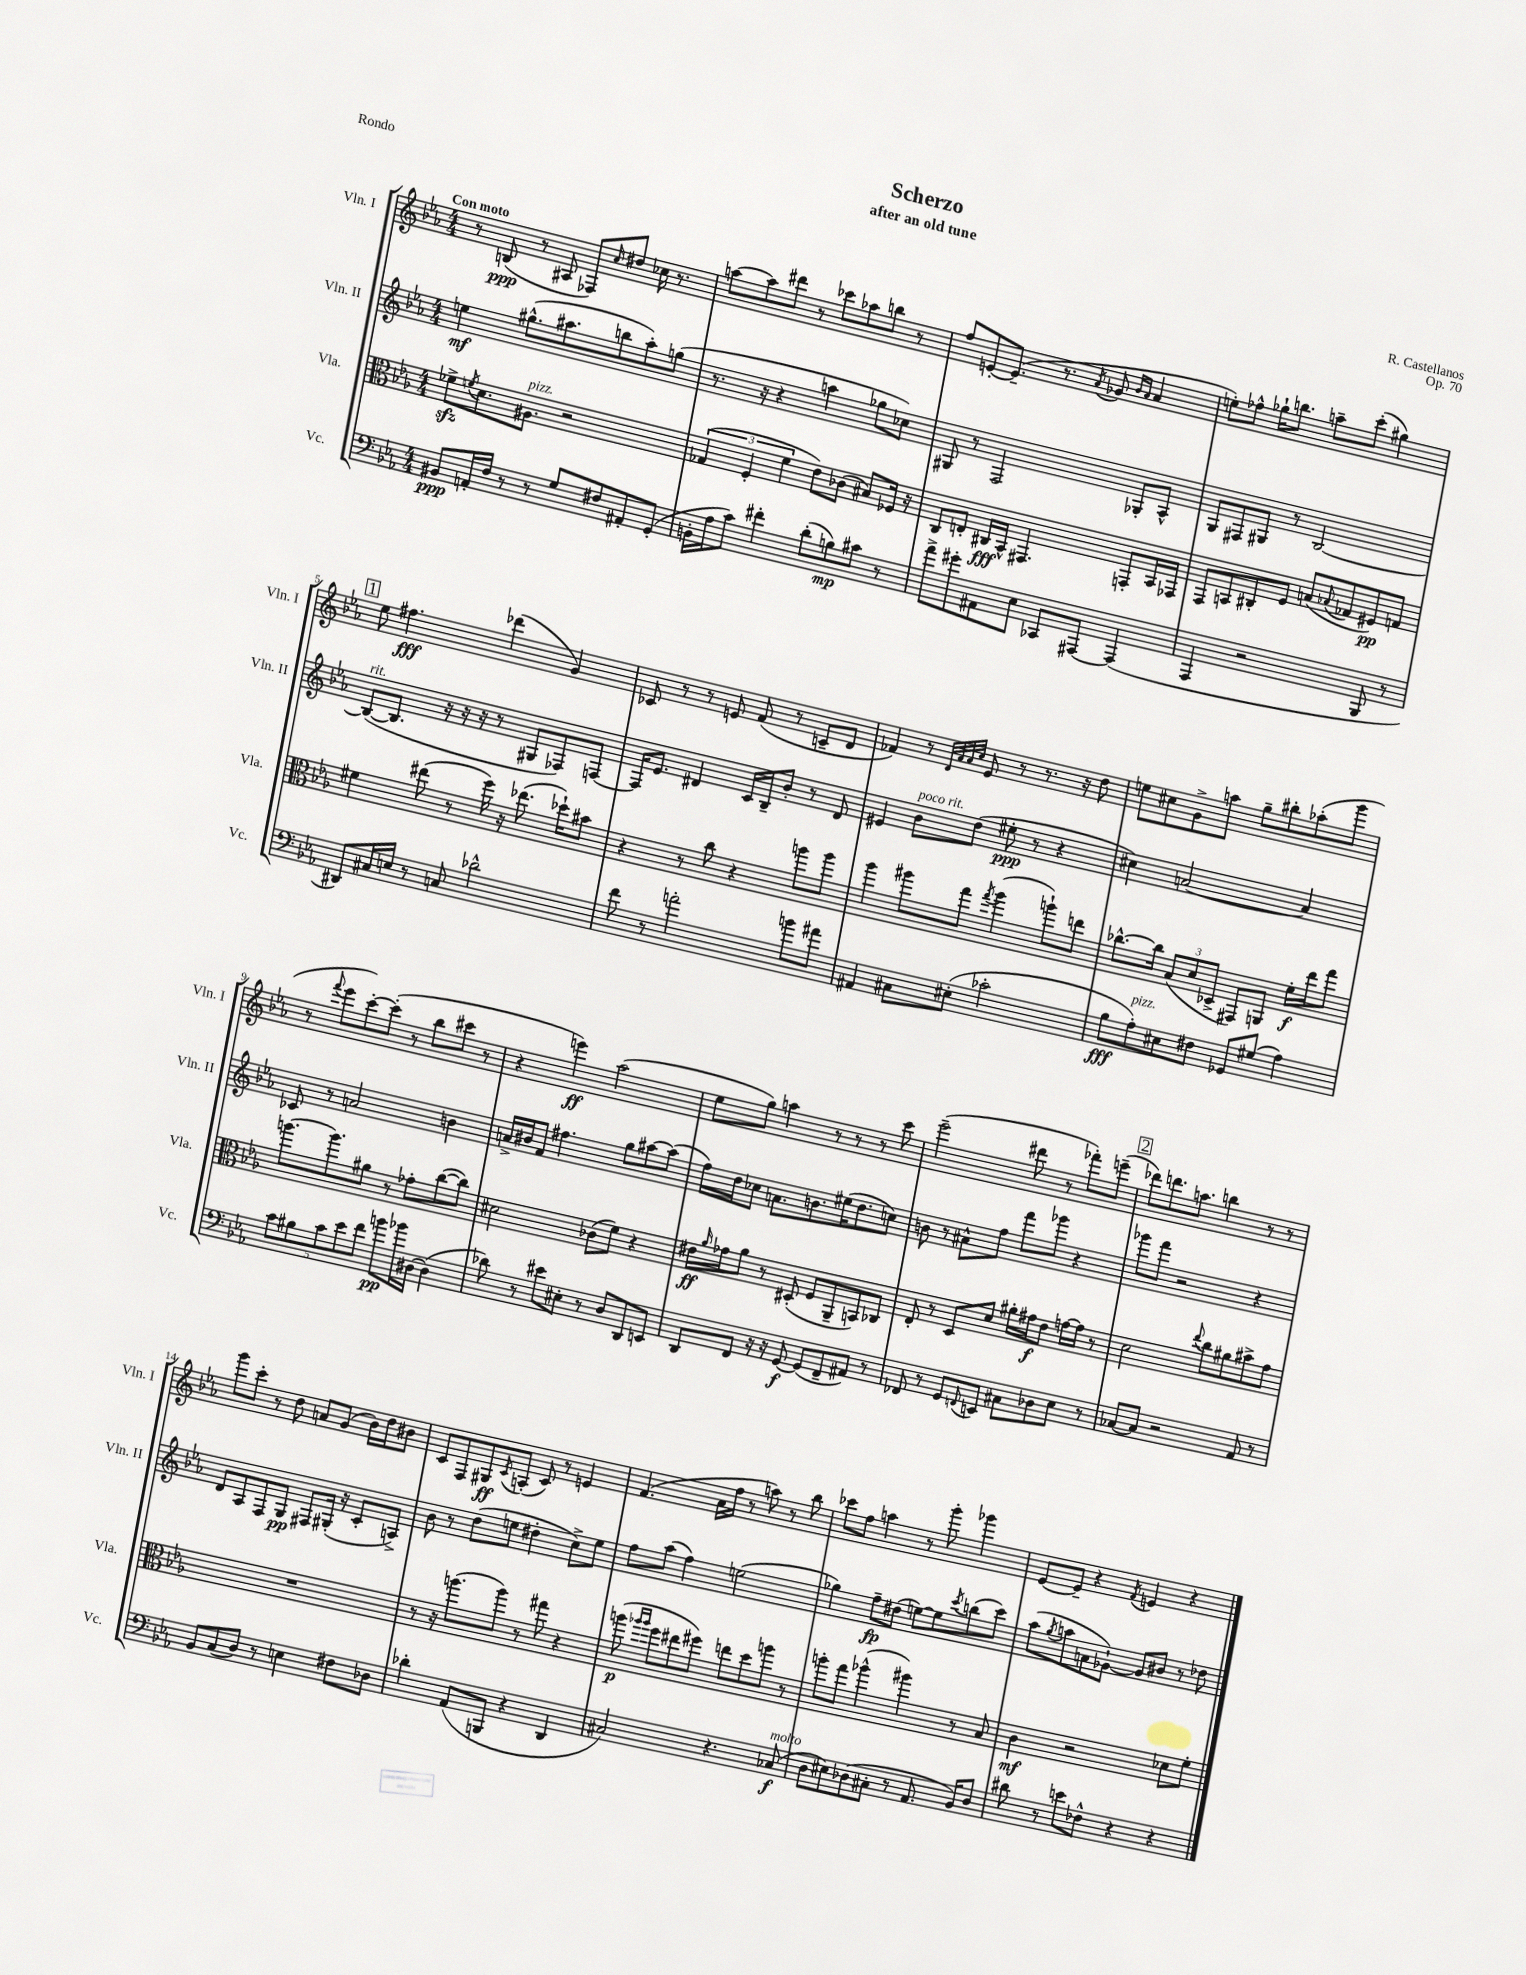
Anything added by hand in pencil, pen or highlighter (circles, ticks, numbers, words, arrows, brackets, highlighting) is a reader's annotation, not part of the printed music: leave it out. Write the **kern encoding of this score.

**kern	**kern	**kern	**kern
*staff4	*staff3	*staff2	*staff1
*clefF4	*clefC3	*clefG2	*clefG2
*k[b-e-a-]	*k[b-e-a-]	*k[b-e-a-]	*k[b-e-a-]
*M4/4	*M4/4	*M4/4	*M4/4
8BB#	8f-^	4ee	8r
.	8qf	.	.
16AA'	8.d	.	(8B
16F	.	.	.
8r	.	(8.gg#^^	8r
.	8.A#	.	.
8r	.	.	8A#
.	.	8.aa#	.
8G	2r	.	8F-)
.	.	.	16qqcc
8F#	.	8bb	8dd#
8AA#'	.	8aa#')	16cc-
.	.	.	8.r
(8GG'	.	(8gg	.
=	=	=	=
16BB'	(6G-	8.r	[8aa
16A-	.	.	.
8c)	.	.	8aa]
.	6F'	.	.
.	.	16r	.
4f#'	.	4r	8ddd#
.	6f	.	.
.	.	.	8r
(8d'	8e-)	4aa	8ccc-
8B)	(8c-	.	8aa-
8c#	8B#)	8gg-	8bb
8r	16F-	8cc-)	8r
.	16r	.	.
=	=	=	=
8a-^	8C	8G#	8ff
8g#'	8E'	8r	[8e'
8AA#	16C#	2F	(8.e~]
.	16BB-^^	.	.
8E-	4.GG#	.	.
.	.	.	8.r
8CC-	.	.	.
.	.	.	8qa-
[8AAA#	.	.	8g-
.	.	.	16qqb-
.	.	.	16qqa-
(4AAA#]	8GG'	8G-'	4a-
.	16BB-	8A-^^	.
.	16GG-	.	.
=	=	=	=
4AAA-	8GG	8G	8ee')
.	8BB	8F#	8ff-^^
2r	8C#'	8G#	16gg-`
.	.	.	8.bb
.	8F	8r	.
.	(8B	[2B-	8aa~
.	8qqB-	.	.
.	8G-	.	(8ccc'
8BBB-	8F#)	.	4gg#)
8r	8G	.	.
=	=	=	=
8DD#)	4f#	(8B-_	8ee-
16C#	.	8.B-]	4.ff#
16E	.	.	.
8r	(8ee#	.	.
.	.	16r	.
8C	8r	16r	.
.	.	16r	.
2d-^^	16ff)	8r	(4ddd-
.	16r	.	.
.	(8.ee-	8G#	.
.	.	8F-)	4g)
.	16dd-`)	.	.
.	8b#	[8F	.
=	=	=	=
8f	4r	16F]	8c-
.	.	8.e-	.
8r	.	.	8r
2a'	8r	4d#	8r
.	8cc	.	8e
.	4r	16c	(8f
.	.	16B-~	.
.	.	8b-'	8r
8b	8aa	8r	8c~
8a#	8aa	8d#	8d
=	=	=	=
4AA#	4aa-	4e#	4f-)
8C#	8aa#	8b-	8r
.	.	.	32qqd
.	.	.	32qqa-
.	.	.	32qqa-
.	.	.	32qqcc
(8E#'	8gg	(8dd	8e-
.	8qgg	.	.
2c-'	(4aa#	8ee#'	8r
.	.	8r	8.r
.	8aa`)	4r	.
.	.	.	16r
.	8ee	.	8dd
=	=	=	=
8B-	[8.cc-^^	4cc#)	8ee
8A-')	.	.	8cc#
.	16cc-]	.	.
8E#	(12B-	[2a	8g^
.	12d	.	.
8F#	.	.	8aa
.	12D-^	.	.
8GG-	8GG#)	.	8gg~
(8G#	8AA	.	8bb#'
4A-)	16f'	4a]	(8aa-'
.	16ee-	.	.
.	8gg	.	8ggg
=	=	=	=
10c	[8.aa	8c-	8r
10B#	.	.	.
.	.	.	8qqfff
.	.	8r	8eee-
.	8.aa]	.	.
10c	.	.	.
.	.	2a	[8ccc')
10e-	.	.	.
.	8a#	.	(8ccc']
10f	.	.	.
8b	8r	.	8r
16b-	8g-'	.	8bb-
[16D#	.	.	.
(4D#]	([8cc	4b	8ccc#
.	8cc])	.	8r
=	=	=	=
8d-)	2d#	16a^	4r
.	.	16b#	.
8r	.	8f	.
8e#	.	4.ff#	4eee)
8E#'	.	.	.
8r	(8c-	.	(2aa-
8D	8f)	8gg	.
8DD	4r	[8aa#	.
8EE	.	(8aa#]	.
=	=	=	=
8DD	16e#	16ff)	8ee-
.	16qqa-	.	.
.	16g-	16dd	.
8FF	8a-	8cc-	8gg)
16r	8r	8.a	4aa
16r	.	.	.
[8GG	(8D#'	.	.
.	.	8.b	.
(8GG]	8F	.	8r
8FF~	8AA-~	(16ee#	8r
.	.	8.dd	.
8AA#)	8BB)	.	8r
8r	8C-	8cc)	8ccc
=	=	=	=
8FF-	8E-'	8b	(2eee-~
8r	8r	8r	.
8GG	8D	8a#^^	.
8qqFF	.	.	.
8EE	8d	8ff	.
8C#	16a#'	8fff	8ddd#
.	16g#	.	.
8D-	8e-	8ggg-	8r
8E-	[16g	4r	8fff-')
.	16g]	.	.
8r	8r	.	(8eee~
=	=	=	=
[8C-	2d	8ggg-	8ddd-)
8C-]	.	8fff	8.ddd
2r	.	2r	.
.	.	.	8.aa
.	8qqee-	.	.
.	8cc	.	4bb
.	8a#	.	.
8AA-	8b#^	4r	8r
8r	8g	.	8r
=	=	=	=
8BB-	1r	8d	8ggg
(8C	.	8A-	8ccc'
8D)	.	8F	8r
8r	.	8G	8dd
4E	.	8F#	8a
.	.	(16G#'	(8g
.	.	16r	.
8F#	.	8c'	16b-)
.	.	.	16dd
8D-	.	8A^)	8b#
=	=	=	=
4d-'	8r	8b-	8c
.	16r	8r	8F
.	(8.aa	.	.
(8AA-	.	(8dd	8G#
.	.	.	8qc
8BBB	8aa)	8ee	(8A'
4r	8r	4dd#'	8c)
.	8gg#	.	8r
4DD	4r	8cc^)	4e
.	.	8ee	.
=	=	=	=
2C#)	(8aa	8ff	(4.f
.	16qqaa-	.	.
.	16qqaa-	.	.
.	8ff	(8aa-	.
.	8ee#	4ff)	.
.	8ff#)	.	16a-
.	.	.	16ff
4.r	8ee	(2ee	8r
.	8dd	.	8aa)
.	8aa	.	8r
(8C-	8r	.	8bb-
=	=	=	=
8D	8aa'	4gg-)	8ccc-
8E#)	8gg	.	8ff
(8D-	(4aa-^^	8ff~	4aa
8C#'	.	(8dd#	.
8r	4aa#)	[8ee)	8r
8.AA-	.	8ee]	8ggg'
.	.	8qccc	.
.	8r	(8bb	4ggg-
16BB-)	.	.	.
8D-	8B-	8ccc)	.
=	=	=	=
8d#	4c	(8aa-	[8e-
.	.	8qgg	.
8r	.	8aa	8e-~]
8e	2r	8a	4r
8F-^^	.	[8g-`)	.
.	.	.	8qf
4r	.	8g-]	4e
.	.	8b#	.
4r	8d-	8r	4r
.	8f'	8dd-	.
==	==	==	==
*-	*-	*-	*-
